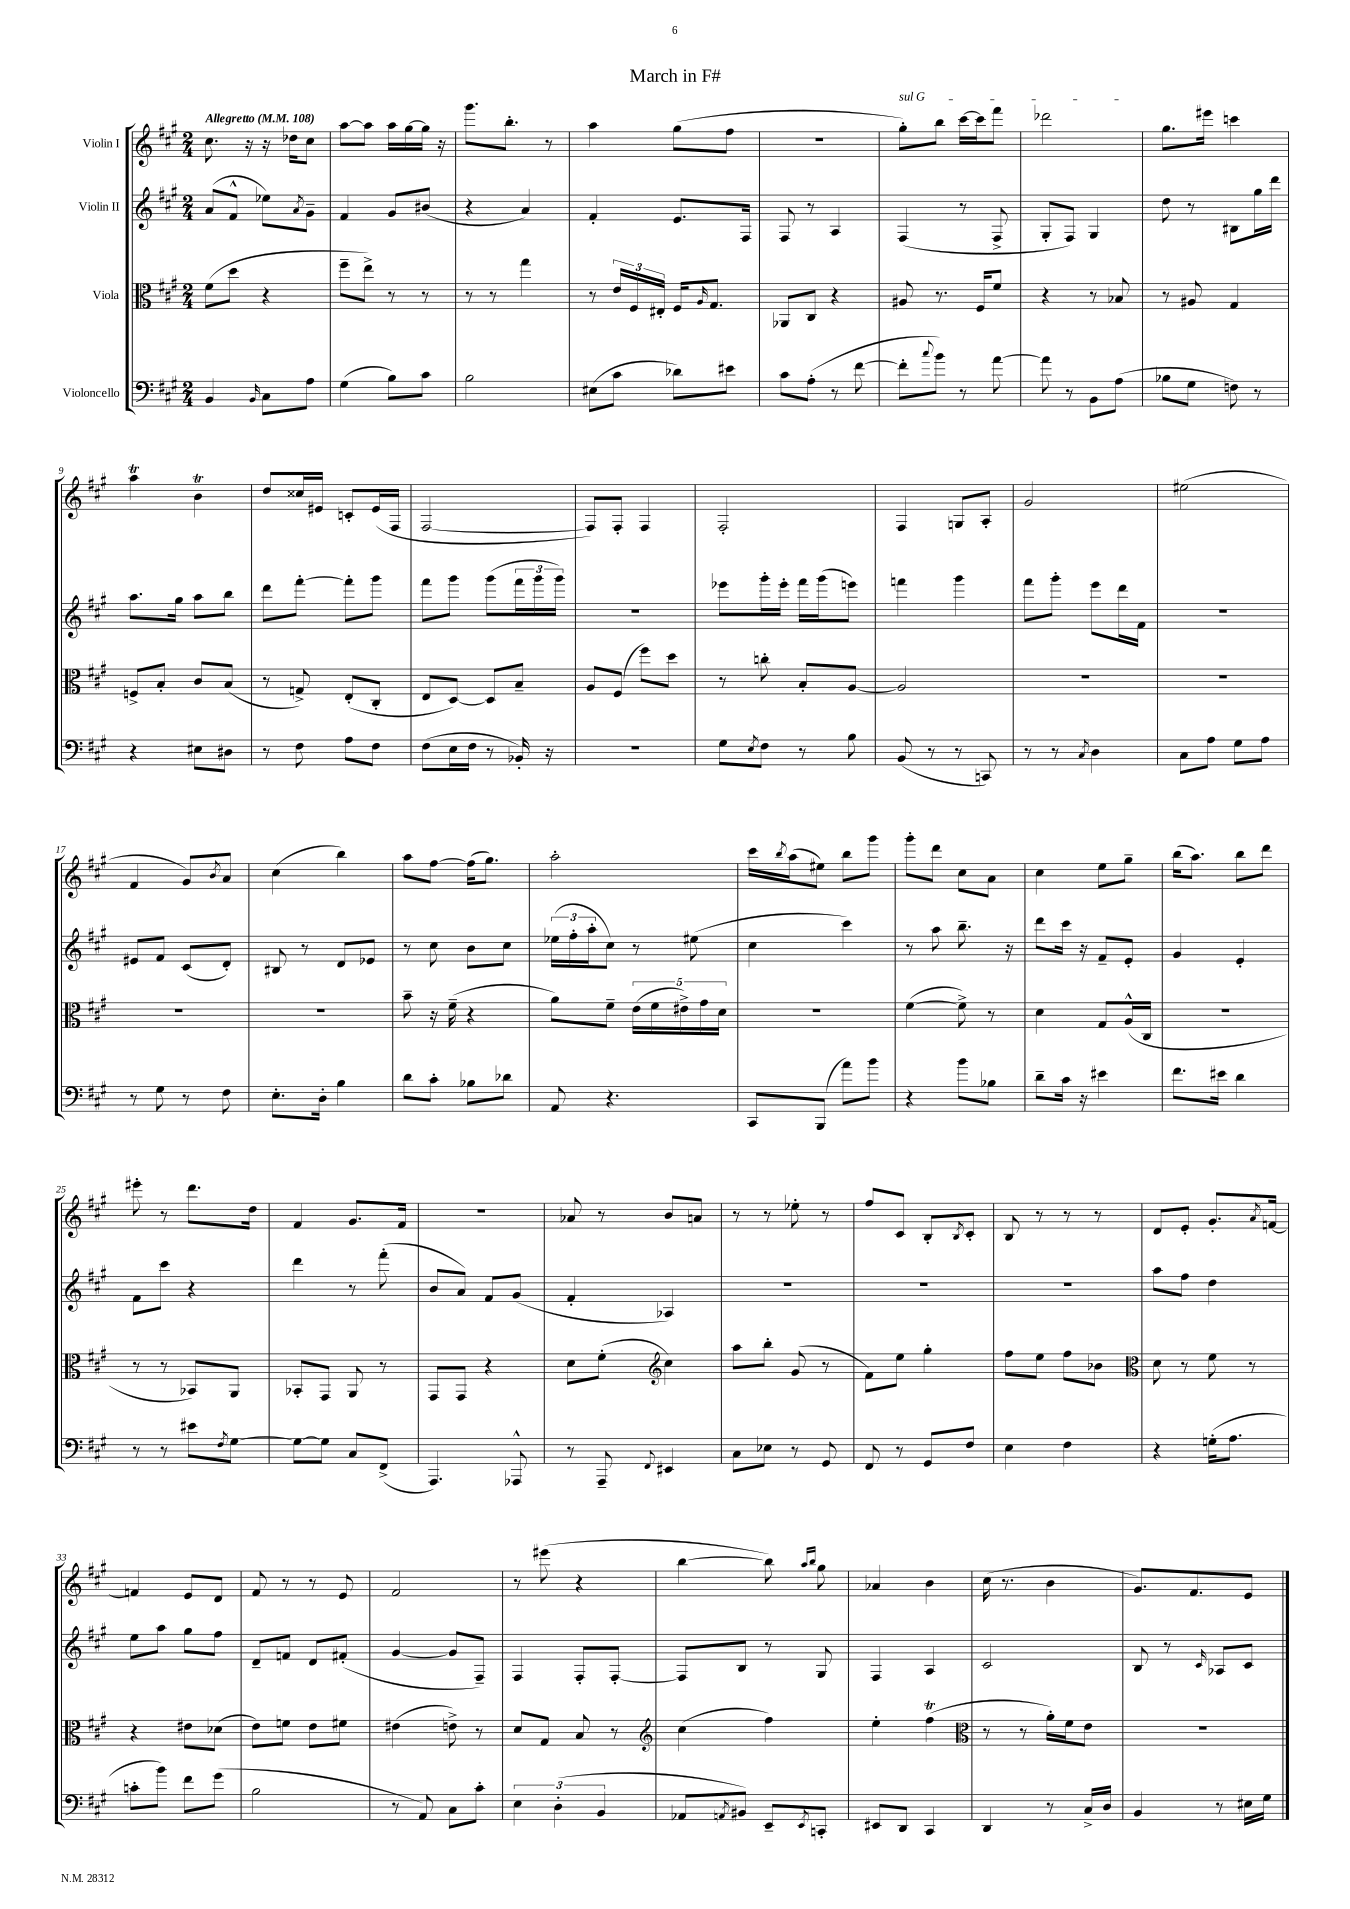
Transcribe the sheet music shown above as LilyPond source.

\header { title = "March in F#" }
<<
\new StaffGroup <<
\new Staff = "s0" \with { instrumentName = "Violin I" } {
    \clef treble \key a \major \numericTimeSignature \time 2/4 \tempo "Allegretto" 4 = 108
    cis''8. r16 r16 des''16 cis''8 |
    a''8~ a''8 a''16 gis''16~ gis''16 r16 |
    gis'''8. b''8.-. r8 |
    a''4 gis''8( fis''8 |
    r2 |
    \once \override TextSpanner.bound-details.left.text = \markup { \italic "sul G" } gis''8-.\startTextSpan) b''8 cis'''16~ cis'''16 fis'''8 |
    des'''2\stopTextSpan |
    gis''8. eis'''16 c'''4 |
    a''4\trill b'4\trill |
    d''8 cisis''16 eis'16 c'8-. eis'16( fis16 |
    fis2~ |
    fis8) fis8-. fis4 |
    fis2-. |
    fis4 g8 a8-. |
    gis'2 |
    eis''2( |
    fis'4 gis'8) \acciaccatura { b'8 } a'8 |
    cis''4( b''4) |
    a''8 fis''8~ fis''16( gis''8.) |
    a''2-. |
    cis'''16 \acciaccatura { b''8 } a''16( eis''8) b''8 gis'''8 |
    gis'''8-. d'''8 cis''8 a'8 |
    cis''4 e''8 gis''8-- |
    b''16( a''8.) b''8 d'''8 |
    eis'''8-. r8 d'''8. d''16 |
    fis'4 gis'8. fis'16 |
    R2 |
    aes'8 r8 b'8 a'8 |
    r8 r8 ees''8-. r8 |
    fis''8 cis'8 b8-. \acciaccatura { b8 } cis'8-. |
    b8 r8 r8 r8 |
    d'8 e'8-. gis'8.-. \acciaccatura { a'8 } f'16~ |
    f'4 e'8 d'8 |
    fis'8 r8 r8 e'8 |
    fis'2 |
    r8 eis'''8( r4 |
    b''4~ b''8) \grace { a''16 b''16 } gis''8 |
    aes'4 b'4 |
    cis''16( r8. b'4 |
    gis'8.) fis'8. e'8 \bar "|." |
}
\new Staff = "s1" \with { instrumentName = "Violin II" } {
    \clef treble \key a \major \numericTimeSignature \time 2/4
    a'8( fis'8-^ ees''8) \acciaccatura { a'8 } gis'8-- |
    fis'4 gis'8 bis'8( |
    r4 a'4) |
    fis'4-. e'8. fis16 |
    fis8 r8 a4 |
    fis4( r8 fis8-> |
    gis8-. fis8) gis4 |
    d''8 r8 bis8 gis''16 d'''16 |
    a''8. gis''16 a''8 b''8 |
    d'''8 fis'''8~-. fis'''8-. gis'''8 |
    fis'''8 gis'''8 gis'''8( \tuplet 3/2 { fis'''16 gis'''16 gis'''16) } |
    r2 |
    ees'''8 gis'''16-. ees'''16-. fis'''16 gis'''16( e'''8) |
    f'''4 gis'''4 |
    fis'''8 gis'''8-. e'''8 d'''16 fis'16 |
    R2 |
    eis'8 fis'8 cis'8( d'8-.) |
    bis8 r8 d'8 ees'8 |
    r8 cis''8 b'8 cis''8 |
    \tuplet 3/2 { ees''16( fis''16-. a''16-. } cis''8) r8 eis''8( |
    cis''4 cis'''4) |
    r8 a''8 b''8.-- r16 |
    d'''8 cis'''16 r16 fis'8-- e'8-. |
    gis'4 e'4-. |
    fis'8 cis'''8 r4 |
    d'''4 r8 fis'''8-.( |
    b'8 a'8) fis'8 gis'8( |
    fis'4-. aes4) |
    R2 |
    R2 |
    R2 |
    a''8 fis''8 d''4 |
    e''8 a''8 gis''8 fis''8 |
    d'8-- f'8 d'8 fis'8-.( |
    gis'4~ gis'8 fis8--) |
    fis4 fis8-. fis8~-. |
    fis8 b8 r8 gis8 |
    fis4 a4 |
    cis'2 |
    b8 r8 \grace { cis'16 } aes8 cis'8 \bar "|." |
}
\new Staff = "s2" \with { instrumentName = "Viola" } {
    \clef alto \key a \major \numericTimeSignature \time 2/4
    fis'8( d''8 r4 |
    fis''8-- e''8->) r8 r8 |
    r8 r8 gis''4 |
    r8 \tuplet 3/2 { e'16 fis16 eis16-. } fis16 \grace { a16 } gis8. |
    aes,8 cis8 r4 |
    ais8 r8. fis16 fis'8 |
    r4 r8 bes8 |
    r8 ais8 gis4 |
    f8-> b8-. cis'8 b8( |
    r8 g8->) e8-.( cis8-. |
    e8 d8~) d8 b8-- |
    a8 fis8( fis''8) d''8 |
    r8 c''8-. b8-. a8~ |
    a2 |
    R2 |
    R2 |
    R2 |
    R2 |
    b'8-- r16 fis'16--( r4 |
    a'8) fis'8-- \tuplet 5/4 { e'16( fis'16 eis'16->) gis'16 d'16 } |
    R2 |
    fis'4~( fis'8->) r8 |
    d'4 gis8 a16-^( cis16 |
    r2 |
    r8 r8 bes,8) a,8 |
    bes,8-. gis,8 a,8 r8 |
    gis,8 gis,8 r4 |
    d'8 fis'8-.( \clef treble cis''4) |
    a''8 b''8-. gis'8( r8 |
    fis'8) e''8 gis''4-. |
    fis''8 e''8 fis''8 bes'8 |
    \clef alto d'8 r8 fis'8 r8 |
    r4 eis'8 des'8( |
    e'8) f'8 e'8 fis'8 |
    eis'4( e'8->) r8 |
    d'8 gis8 b8 r8 |
    \clef treble cis''4( fis''4) |
    e''4-. fis''4\trill( |
    \clef alto r8 r8 a'16-.) fis'16 e'8 |
    r2 \bar "|." |
}
\new Staff = "s3" \with { instrumentName = "Violoncello" } {
    \clef bass \key a \major \numericTimeSignature \time 2/4
    b,4 \grace { b,16 } cis8 a8 |
    gis4( b8) cis'8 |
    b2 |
    eis8( cis'8 des'8) eis'8 |
    cis'8 a8-.( r8 fis'8~ |
    fis'8-. \appoggiatura { cis''8 } b'8) r8 a'8~ |
    a'8 r8 b,8 a8( |
    bes8 gis8 f8) r8 |
    r4 eis8 dis8 |
    r8 fis8 a8 fis8 |
    fis8( e16 fis16 r8 bes,16-.) r16 |
    R2 |
    gis8 \acciaccatura { e8 } fis8 r8 b8 |
    b,8( r8 r8 c,8) |
    r8 r8 \acciaccatura { cis8 } d4 |
    cis8 a8 gis8 a8 |
    r8 gis8 r8 fis8 |
    e8.-. d16-. b4 |
    d'8 cis'8-. bes8 des'8 |
    a,8 r4. |
    cis,8 b,,8( a'8) b'8 |
    r4 b'8 bes8 |
    d'8-- cis'16 r16 eis'4 |
    fis'8. eis'16 d'4 |
    r8 r8 eis'8 \acciaccatura { fis8 } gis8~ |
    gis8~ gis8 cis8 fis,8->( |
    a,,4.) aes,,8-^ |
    r8 a,,8-- \appoggiatura { fis,8 } eis,4 |
    cis8 ees8 r8 gis,8 |
    fis,8 r8 gis,8 fis8 |
    e4 fis4 |
    r4 g16-.( a8. |
    c'8-. b'8) fis'8 gis'8( |
    b2 |
    r8 a,8) cis8 cis'8-. |
    \tuplet 3/2 { e4 d4-.( b,4 } |
    aes,8 \acciaccatura { a,8 } bis,8) e,8-- \acciaccatura { e,8 } c,8-. |
    eis,8 d,8 cis,4 |
    d,4 r8 cis16-> d16 |
    b,4 r8 eis16 gis16 \bar "|." |
}
>>
>>
